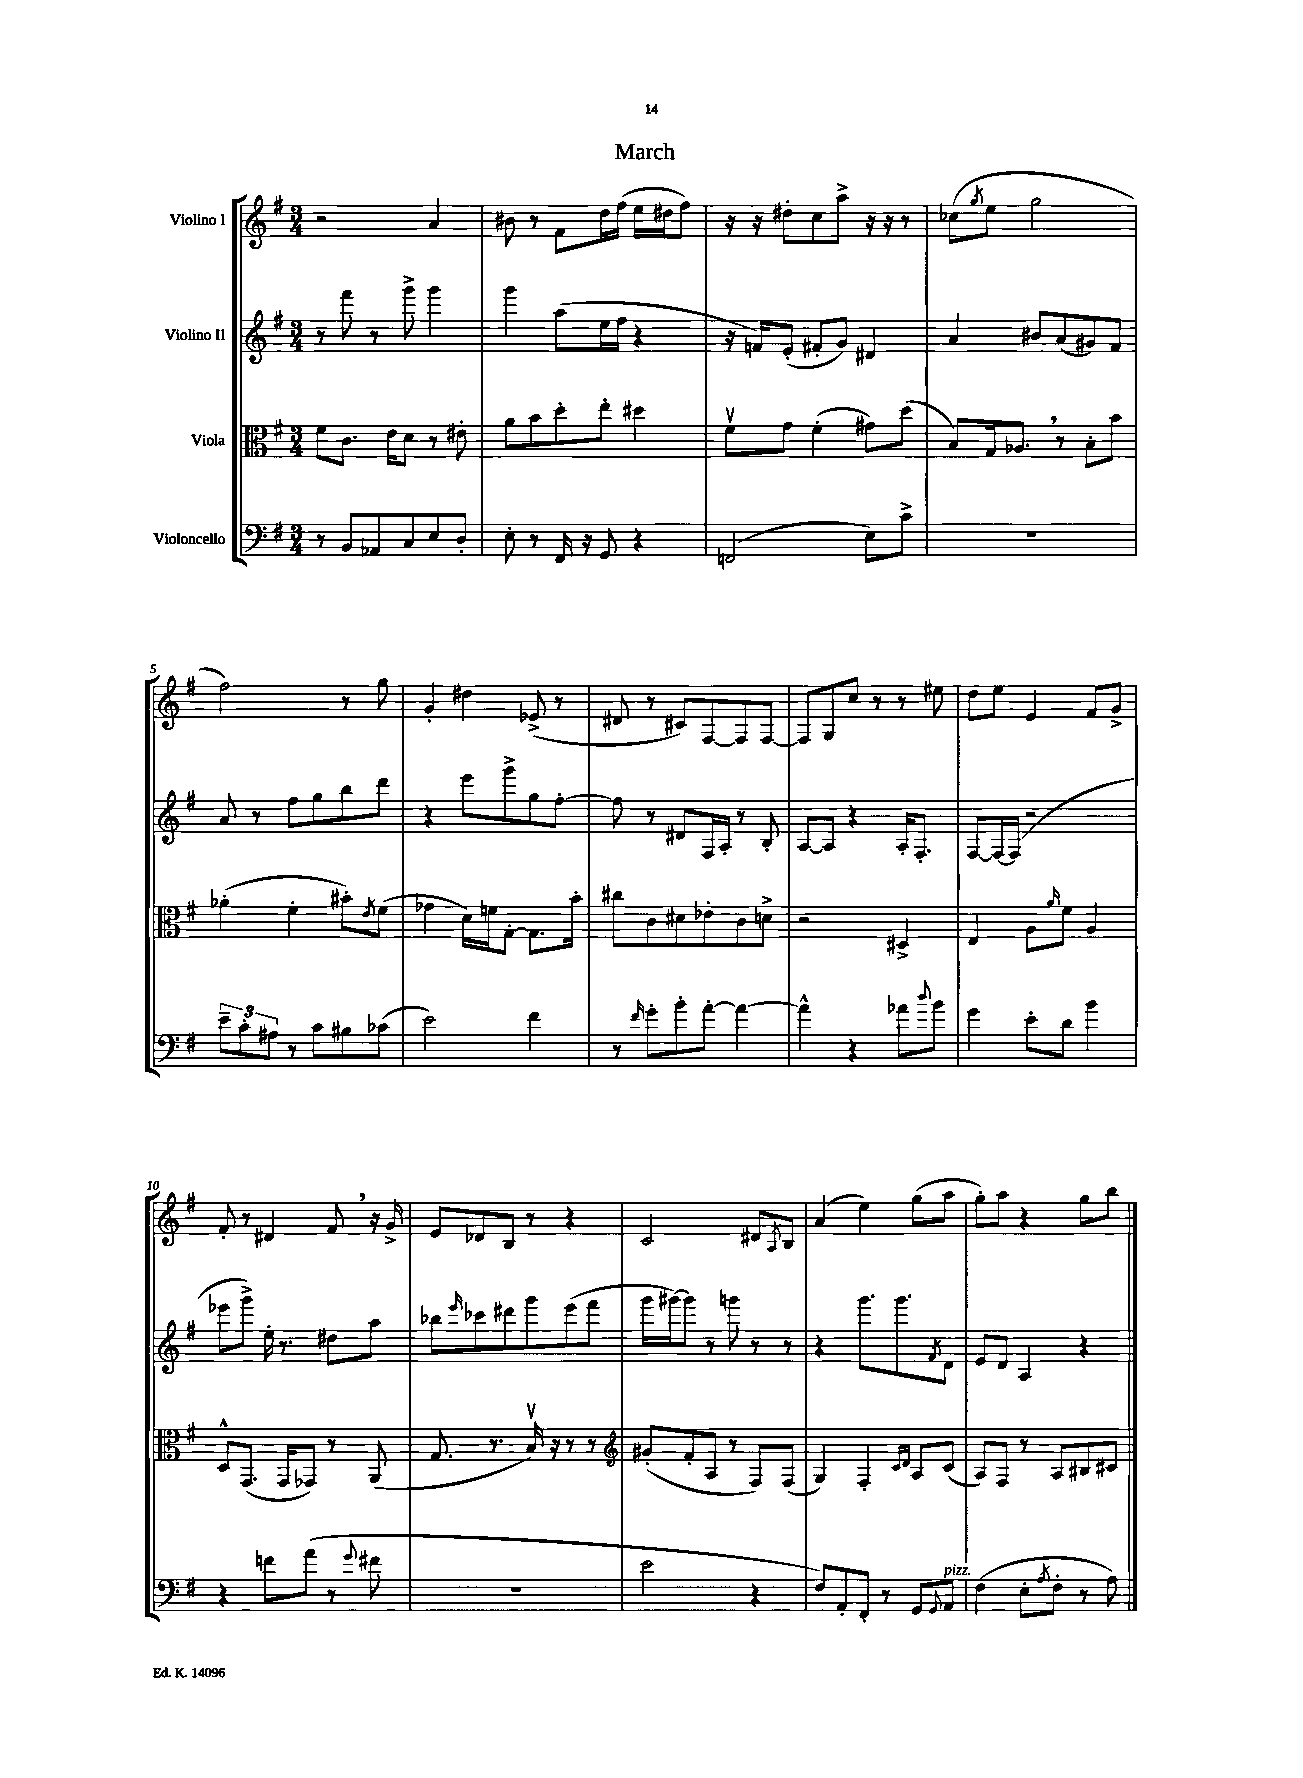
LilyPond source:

\header { title = "March" }
<<
\new StaffGroup <<
\new Staff = "s0" \with { instrumentName = "Violino I" } {
    \clef treble \key g \major \numericTimeSignature \time 3/4
    r2 a'4 |
    bis'8 r8 fis'8 d''16 fis''16( e''16 dis''16 fis''8) |
    r16 r16 dis''8-. c''8 a''8-> r16 r16 r8 |
    ces''8( \acciaccatura { g''8 } e''8 g''2 |
    fis''2) r8 g''8 |
    g'4-. dis''4 ees'8->( r8 |
    dis'8 r8 cis'8) fis8~ fis8 fis8~ |
    fis8 g8 c''8 r8 r8 eis''8 |
    d''8 e''8 e'4 fis'8 g'8-> |
    fis'8-. r8 dis'4 fis'8 \breathe r16 g'16-> |
    e'8 des'8 b8 r8 r4 |
    c'2 dis'8 \acciaccatura { a8 } b8 |
    a'4( e''4) g''8( a''8 |
    g''8-.) a''8 r4 g''8 b''8 \bar "|." |
}
\new Staff = "s1" \with { instrumentName = "Violino II" } {
    \clef treble \key g \major \numericTimeSignature \time 3/4
    r8 fis'''8 r8 g'''8-> g'''4 |
    g'''4 a''8( e''16 fis''16 r4 |
    r16 f'16) e'8-.( fis'8-. g'8) dis'4 |
    a'4 bis'8 a'8( gis'8) fis'8 |
    a'8 r8 fis''8 g''8 b''8 d'''8 |
    r4 e'''8 g'''8-> g''8 fis''8~-. |
    fis''8 r8 dis'8 fis16 a16-. r8 b8-. |
    a8~ a8 r4 a16-. fis8.-. |
    fis8~ fis16~ fis16( r2 |
    ees'''8 g'''8->) e''16-. r8. dis''8 a''8 |
    bes''8 \grace { e'''16 } ces'''8 dis'''8 g'''8 e'''8( fis'''8 |
    g'''16 gis'''16~) gis'''8 r8 g'''8 r8 r8 |
    r4 g'''8. g'''8. \acciaccatura { fis'8 } d'8 |
    e'8 d'8 a4 r4 \bar "|." |
}
\new Staff = "s2" \with { instrumentName = "Viola" } {
    \clef alto \key g \major \numericTimeSignature \time 3/4
    fis'8 c'8. e'16 d'8 r8 eis'8-. |
    a'8 b'8 d''8-. e''8-. dis''4 |
    fis'8\upbow g'8 fis'4-.( gis'8) d''8( |
    b8) g16 aes8. \breathe r8 b8-. b'8 |
    aes'4-.( fis'4-. bis'8-.) \acciaccatura { e'8 } fis'8( |
    ges'4 d'16) f'16 g8~-. g8. b'16-. |
    cis''8 c'8 dis'8 ees'8-. c'8 d'8-> |
    r2 dis4-> |
    e4 a8 \grace { a'16 } fis'8 a4 |
    d8-^ g,8.( g,16 ges,8) r8 a,8( |
    g8. r8. b16\upbow) r16 r8 r8 |
    \clef treble gis'8-.( fis'8-. a8 r8 fis8) fis8( |
    g4) fis4-. \grace { c'16 d'16 } a8 c'8( |
    a8) fis8 r8 a8 bis8 cis'8 \bar "|." |
}
\new Staff = "s3" \with { instrumentName = "Violoncello" } {
    \clef bass \key g \major \numericTimeSignature \time 3/4
    r8 b,8 aes,8 c8 e8 d8-. |
    e8-. r8 fis,16 r16 g,8 r4 |
    f,2( e8) c'8-> |
    R2. |
    \tuplet 3/2 { e'8-- c'8-. ais8 } r8 c'8 bis8 ces'8( |
    e'2) fis'4 |
    r8 \grace { fis'16 } g'8-. b'8-. a'8~-. a'4~ |
    a'4-^ r4 aes'8 \appoggiatura { d''8 } b'8 |
    g'4 e'8-. d'8 b'4 |
    r4 f'8 a'8( r8 \appoggiatura { g'8 } fis'8 |
    R2. |
    e'2 r4 |
    fis8) a,8-. fis,8-. r8 g,8 \appoggiatura { g,8 } a,8^\markup { \italic "pizz." } |
    fis4( e8-. \acciaccatura { a8 } fis8-. r8 a8) \bar "|." |
}
>>
>>
